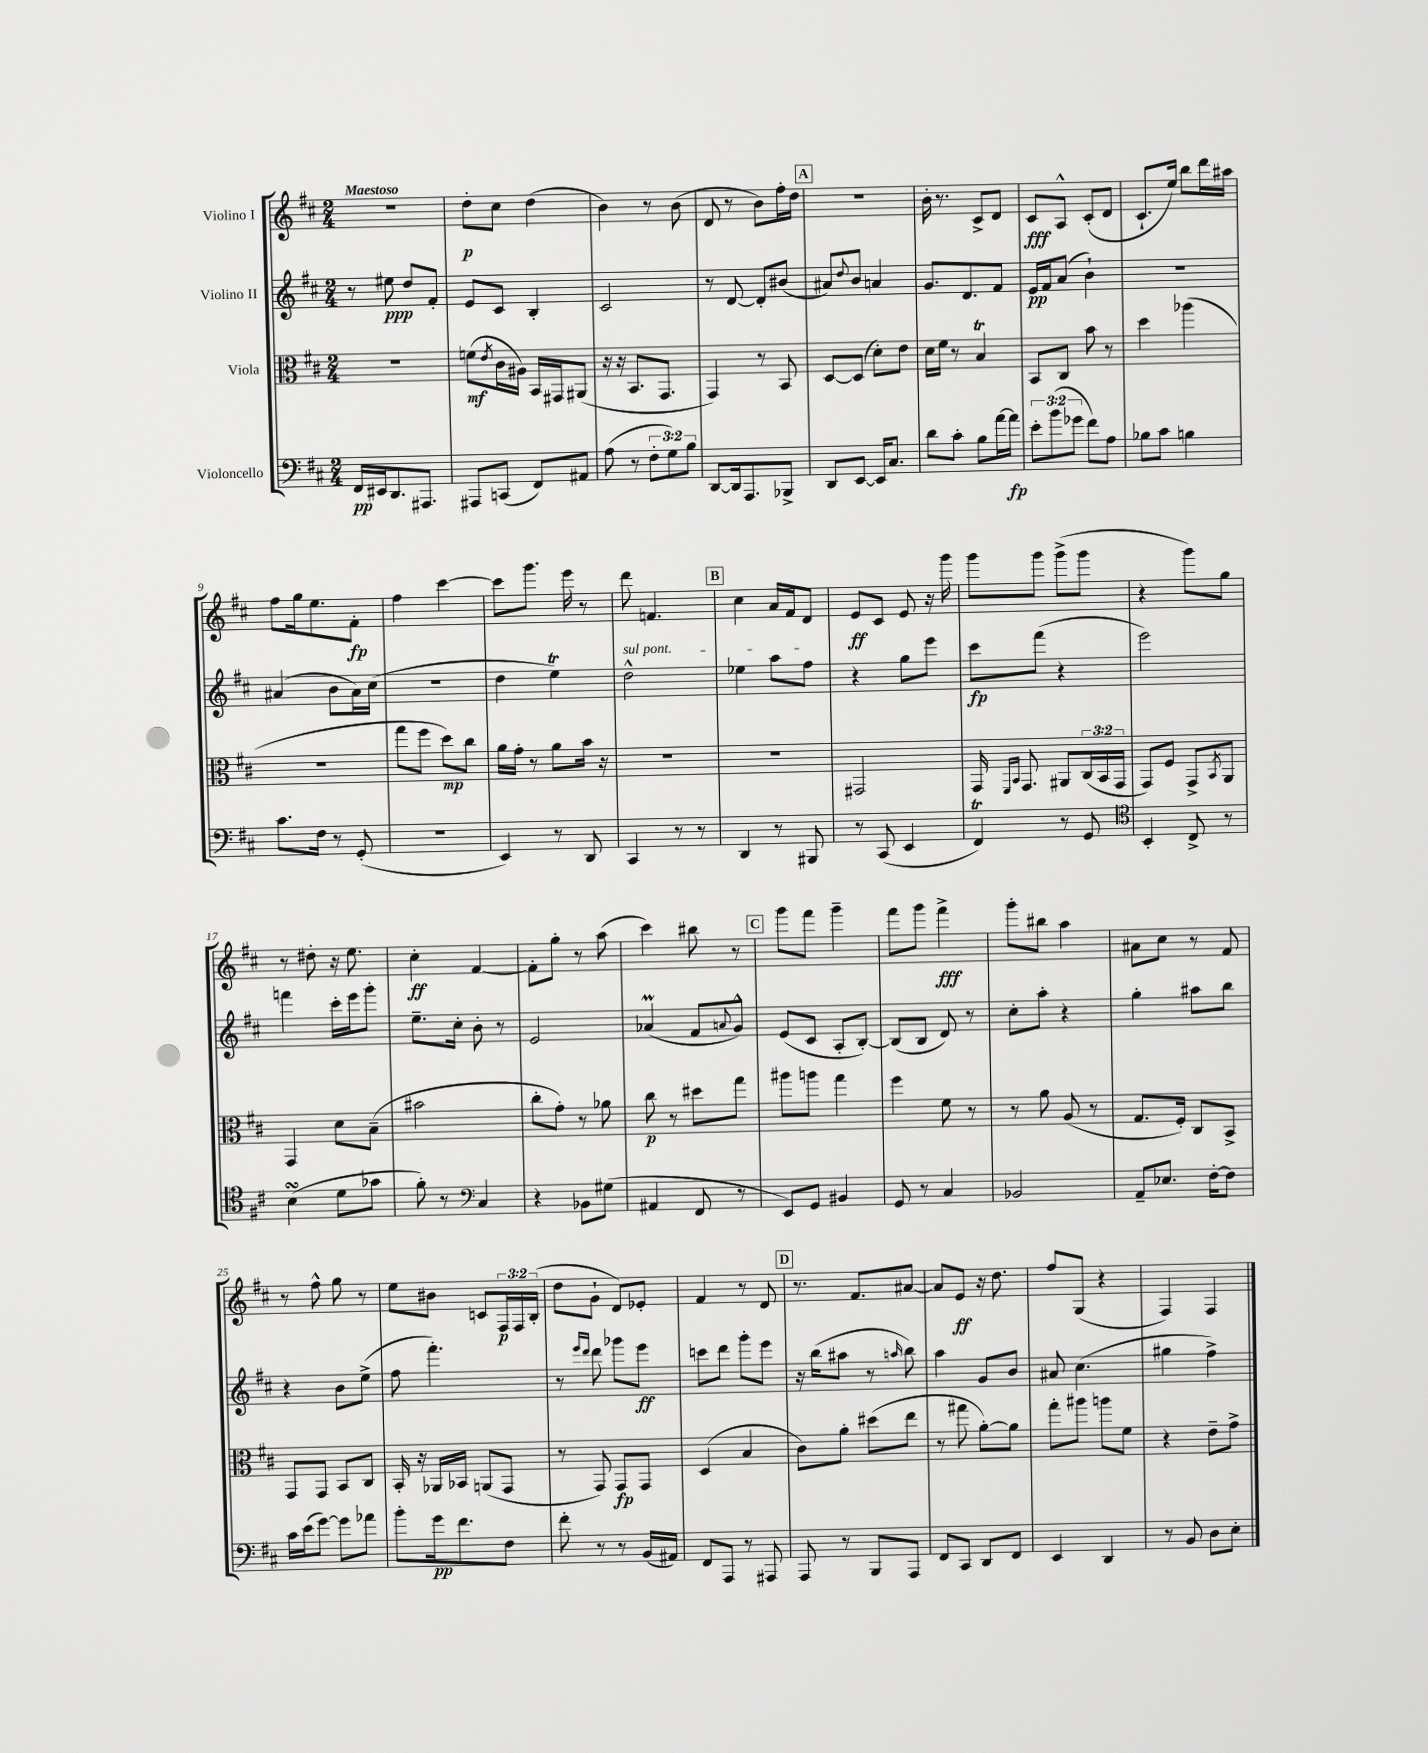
<<
\new StaffGroup <<
\new Staff = "s0" \with { instrumentName = "Violino I" } {
    \clef treble \key d \major \numericTimeSignature \time 2/4 \override Staff.TupletNumber.text = #tuplet-number::calc-fraction-text \tempo "Maestoso"
    R2 |
    d''8-.\p cis''8 d''4( |
    b'4) r8 b'8( |
    d'8 r8 b'8) fis''16-. d''16 |
    \mark \markup { \box "A" } r2 |
    b'16-. r8. cis'8-> d'8 |
    cis'8\fff a8-^ cis'8-.( d'8 |
    cis'8.-! e''16) b''8 d'''16 ais''16 |
    fis''8 g''16 e''8. fis'8-.\fp |
    fis''4 cis'''4~ |
    cis'''8 g'''8. e'''16 r8 |
    d'''8 f'4. |
    \mark \markup { \box "B" } cis''4 a'16 fis'16 d'8 |
    e'8\ff cis'8 e'8 r16 g'''16 |
    g'''8 g'''8 g'''8->( g'''8 |
    r4 g'''8) g''8 |
    r8 dis''8-. r16 e''8. |
    cis''4-.\ff fis'4~ |
    fis'8-. g''8-. r8 a''8( |
    cis'''4) bis''8 r8 |
    \mark \markup { \box "C" } g'''8 fis'''8 g'''4-- |
    fis'''8 g'''8 fis'''4->\fff |
    g'''8-. bis''8 a''4 |
    ais'8 cis''8 r8 fis'8 |
    r8 fis''8-^ g''8 r8 |
    e''8 bis'8 c'8 \tuplet 3/2 { fis16\p fis16 b16-.( } |
    d''8 g'8-! d'8) ees'8-. |
    fis'4 r8 d'8 |
    \mark \markup { \box "D" } r8. fis'8. ais'8~ |
    ais'8 e'8\ff r16 d''8. |
    fis''8 g8( r4 |
    fis4) fis4 \bar "|." |
}
\new Staff = "s1" \with { instrumentName = "Violino II" } {
    \clef treble \key d \major \numericTimeSignature \time 2/4
    r8 eis''8\ppp d''8 fis'8-. |
    e'8 cis'8 b4-. |
    cis'2 |
    r8 d'8~ d'8-. bis'8( |
    \mark \markup { \box "A" } ais'8) \appoggiatura { d''8 } b'8 a'4 |
    g'8. d'8. fis'8 |
    e'16\pp fis'16 a'8( b'4-!) |
    R2 |
    ais'4( b'8 ais'16) cis''16( |
    R2 |
    d''4 e''4\trill) |
    \once \override TextSpanner.bound-details.left.text = \markup { \italic "sul pont." } d''2-^\startTextSpan |
    \mark \markup { \box "B" } ees''4 a''8 fis''8\stopTextSpan |
    r4 g''8 e'''8 |
    cis'''8\fp fis'''8( r4 |
    e'''2) |
    f'''4 cis'''16-. e'''16 g'''8-. |
    e''8.-- cis''16-. b'8-. r8 |
    e'2 |
    aes'4\prall( fis'8 \appoggiatura { a'8 } g'8-^) |
    \mark \markup { \box "C" } e'8( cis'8 a8-. b8~-.) |
    b8( b8 d'8) r8 |
    cis''8-. a''8-. r4 |
    g''4-. ais''8 b''8 |
    r4 b'8 e''8->( |
    fis''8 fis'''4.-.) |
    r8 \grace { e'''16 d'''16 } d'''8 ges'''8 e'''8\ff |
    c'''8 d'''8 g'''8-. e'''8 |
    \mark \markup { \box "D" } r16 b''16( ais''8 r8 \grace { a''16 } b''8) |
    a''4 g'8 b'8 |
    ais'8 cis''4.( |
    gis''4 fis''4->) \bar "|." |
}
\new Staff = "s2" \with { instrumentName = "Viola" } {
    \clef alto \key d \major \numericTimeSignature \time 2/4 \override Staff.TupletNumber.text = #tuplet-number::calc-fraction-text
    r2 |
    f'8\mf( \acciaccatura { e'8 } cis'16 ais16) b,16 gis,16 ais,8( |
    r16 r16 b,8. g,8. |
    g,4) r8 b,8 |
    \mark \markup { \box "A" } d8~ d8( d'8-.) e'8 |
    d'16 fis'16 r8 b4\trill |
    b,8 cis8 b'8 r8 |
    d''4 aes''4( |
    r2 |
    g''8 fis''8 d''8\mp) cis''8 |
    a'16 g'16-. r8 a'8 b'16 r16 |
    R2 |
    \mark \markup { \box "B" } R2 |
    gis,2 |
    g,16 \grace { fis,16 b,16 } g,8. ais,8 \tuplet 3/2 { cis16( b,16 g,16 } |
    g,8) fis8 g,8-> \acciaccatura { b,8 } a,8 |
    g,4 d'8 b8--( |
    bis'2 |
    cis''8-. g'8-.) r8 aes'8 |
    cis''8\p r8 dis''8 g''8 |
    \mark \markup { \box "C" } ais''8 a''8 g''4 |
    fis''4 fis'8 r8 |
    r8 a'8 a8( r8 |
    g8. fis16-.) cis8 b,8-> |
    g,8 g,8 b,8 cis8 |
    b,16-. r16 aes,16 bes,16 a,8( g,8 |
    r8 g,8) g,8\fp g,8 |
    d4( b4 |
    \mark \markup { \box "D" } cis'8) a'8-. dis''8( e''8 |
    r8 gis''8 a'8~-.) a'8 |
    g''8-. ais''8 a''8 fis'8 |
    r4 e'8-- g'8-> \bar "|." |
}
\new Staff = "s3" \with { instrumentName = "Violoncello" } {
    \clef bass \key d \major \numericTimeSignature \time 2/4 \override Staff.TupletNumber.text = #tuplet-number::calc-fraction-text
    fis,16\pp eis,16 d,8. ais,,8. |
    ais,,8 c,8( fis,8) ais,8 |
    a8( r8 \tuplet 3/2 { fis8-. g8) b8 } |
    d,8~ d,16 a,,8. bes,,8-> |
    \mark \markup { \box "A" } d,8 e,8~ e,16 cis8. |
    d'8 cis'8-. b8 a'16~ a'16\fp |
    \tuplet 3/2 { e'8-. b'8( ges'8 } fis'8) a8 |
    bes8 cis'8 b4 |
    cis'8. fis16 r8 g,8-.( |
    R2 |
    e,4) r8 d,8 |
    cis,4 r8 r8 |
    \mark \markup { \box "B" } d,4 r8 bis,,8 |
    r8 cis,8( e,4 |
    fis,4\trill) r8 g,8 |
    \clef tenor b,4-. cis8-> r8 |
    b4\turn( d'8 ges'8 |
    fis'8-.) r8 \clef bass cis4 |
    r4 bes,8 gis8( |
    ais,4 fis,8 r8 |
    \mark \markup { \box "C" } e,8) g,8 bis,4 |
    g,8 r8 cis4 |
    bes,2 |
    a,8-- ees8. fis16~-. fis8 |
    cis'16 e'16( g'8~) g'8 aes'8 |
    b'8-. g'16\pp fis'8. fis8 |
    fis'8-. r8 r8 b,16( ais,16) |
    fis,8 a,,8 r8 ais,,8 |
    \mark \markup { \box "D" } a,,8 r8 b,,8 a,,8 |
    fis,8 cis,8 d,8 fis,8 |
    e,4 d,4 |
    r8 b,8 d8 e8-. \bar "|." |
}
>>
>>
